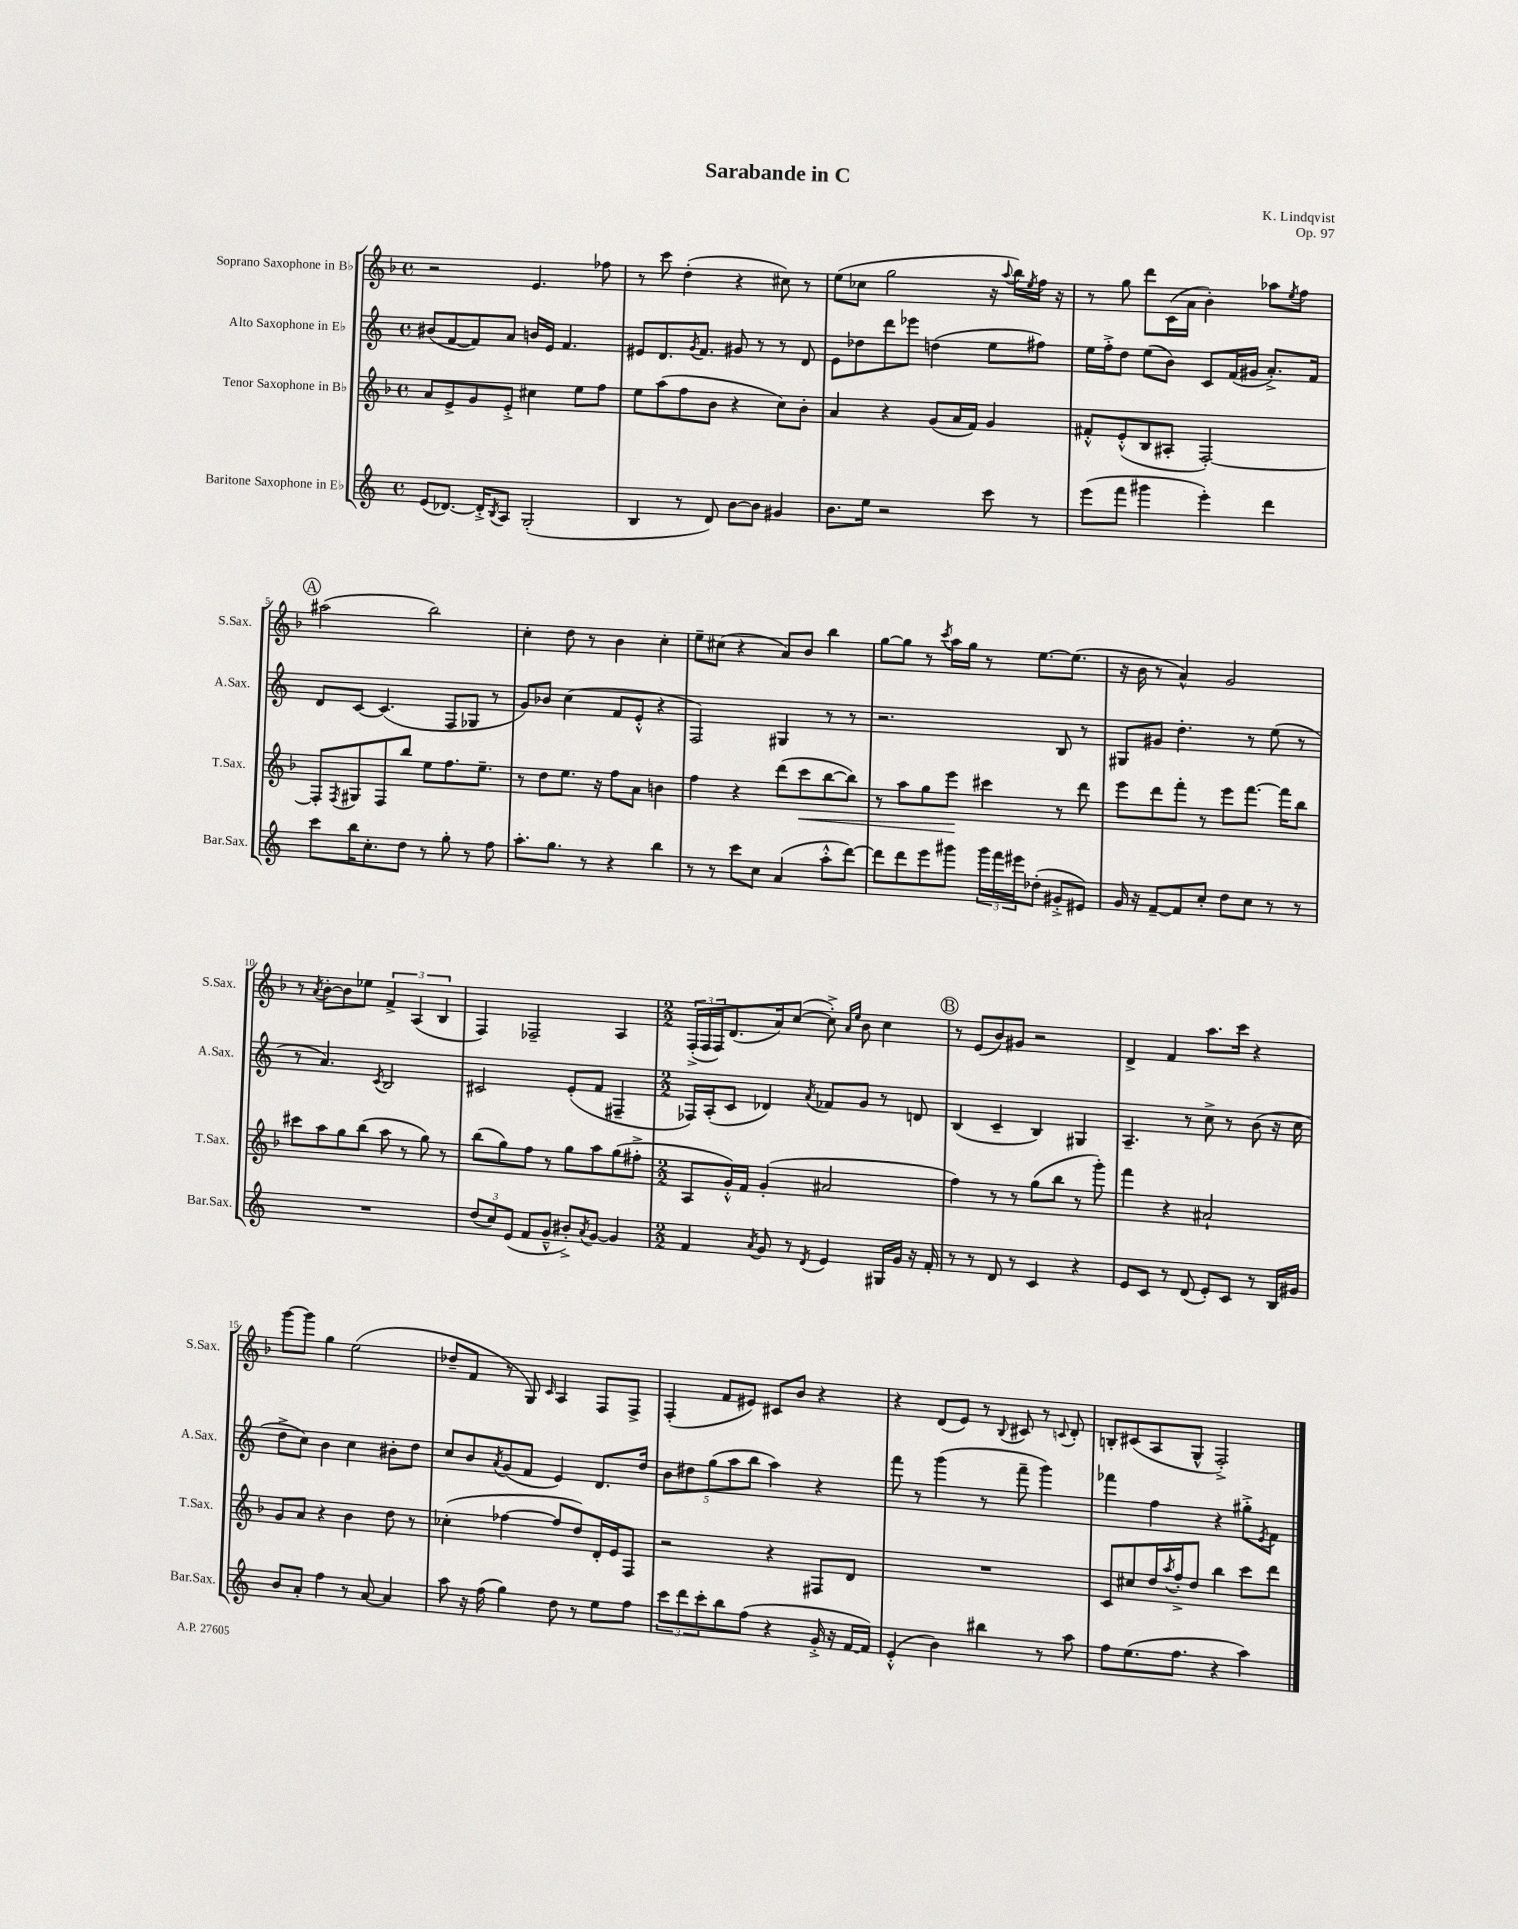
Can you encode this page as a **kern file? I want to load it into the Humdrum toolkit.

**kern	**kern	**kern	**kern
*staff4	*staff3	*staff2	*staff1
*clefG2	*clefG2	*clefG2	*clefG2
*k[]	*k[b-]	*k[]	*k[b-]
*M4/4	*M4/4	*M4/4	*M4/4
*met(c)	*met(c)	*met(c)	*met(c)
(8e	8a	(8b#	2r
[8.d-)	8e^	[8f	.
.	8g	8f])	.
16d-'^]	.	.	.
8qB	.	.	.
8A	8e'^	8a	.
(2G'	4cc#	16b	4.e
.	.	16e	.
.	.	4.f	.
.	8ee	.	.
.	8ff	.	8ff-
=	=	=	=
4B	8ee	8e#	8r
.	(8aa	8.d	8ccc
8r	8ff	.	(4dd'
.	.	8qg	.
.	.	8.f	.
8d)	8b-	.	.
[8b	4r	8g#	4r
8b]	.	8r	.
4g#	8cc)	8r	8cc#)
.	8b-'	8d	8r
=	=	=	=
8.b	4a	8e	(8ee
.	.	8dd-	8cc-
16ee	.	.	.
2r	4r	8ddd	2gg
.	.	8eee-	.
.	(8g	(4dd	.
.	16a	.	.
.	16f)	.	.
8ccc	4g	8ee	16r
.	.	.	8qqaa
.	.	.	16bb-)
.	.	.	8qee
8r	.	8ff#)	16ff
.	.	.	16r
=	=	=	=
(8eee	8f#'^^	16ee	8r
.	.	16ff'^	.
8fff	(8e'^^	8dd	8gg
4ggg#	8B-	(8ee	8ddd
.	8A#'	8b)	(16c
.	.	.	16a
4eee')	[2F')	8c	4b-')
.	.	(16f	.
.	.	16g#	.
4ddd	.	8.a'^)	8aa-
.	.	.	8qee
.	.	.	8ff
.	.	16f	.
=	=	=	=
8ccc	8F']	8d	(2aa#
.	8qF	.	.
16bb	8G#	[8c	.
8.cc'	.	.	.
.	8F	(4.c]	.
8dd	8bb-	.	.
8r	8ee	.	2bb-)
8gg'	8.ff	8F	.
8r	.	8G-	.
.	8.ee~	.	.
8ff	.	8r	.
=	=	=	=
8.aa'	8r	8g)	4cc'
.	8dd	8b-	.
8.gg	.	.	.
.	8.ee	(4cc	8dd
8r	.	.	8r
.	16r	.	.
4r	8ff	8f	4b-
.	8a	8e'^^	.
4bb	4b	4r	4cc'
=	=	=	=
8r	4ff	2F)	8ee~
8r	.	.	(8cc#
8ccc	4r	.	4r
8cc	.	.	.
(4a	(8ddd	4G#	8a)
.	8ccc	.	8b-
8aa'^^	[8bb-	8r	4bb-
[8ddd)	8bb-])	8r	.
=	=	=	=
8ddd]	8r	2.r	[8gg
8ddd	8aa	.	8gg]
8eee	8gg	.	8r
.	.	.	8qccc
8ggg#	8eee	.	16aa
.	.	.	16gg
24ggg#	4ccc#	.	8r
24fff	.	.	.
24eee#	.	.	.
(8dd-'	.	.	[8.ee
8g#'^	8r	8B	.
.	.	.	(8.ee]
8e#)	8ddd	8r	.
=	=	=	=
16g	8eee	8G#	16r
16r	.	.	16b-
[8f~	8ddd	8g#	8r
8f]	8fff'	4.dd'	4a^^)
8cc'	8r	.	.
8dd	8eee	.	2g
8cc	[8.fff	8r	.
8r	.	(8ee	.
.	16fff]	.	.
8r	8bb-	8r	.
=	=	=	=
1r	8ccc#	8r	8r
.	.	.	8qa
.	8aa	4.a)	[8b-'
.	8gg	.	8b-]
.	(8bb-	.	8ee-
.	.	8qc	.
.	8aa	2B	6f^
.	8r	.	.
.	.	.	(6A
.	8gg)	.	.
.	.	.	6B-
.	8r	.	.
=	=	=	=
(12dd	(8bb-	2c#	4F)
12cc)	.	.	.
.	8gg)	.	.
(12e	.	.	.
8f	8ff	.	2F-~
8g~^^	8r	.	.
8b#'^)	8gg	(8e'	.
8qa	.	.	.
[8g	8aa	8f	.
4g]	(8gg	4F#~	4A
.	8ff#'^	.	.
=	=	=	=
*M2/2	*M2/2	*M2/2	*M2/2
4f	8A	16F-)	(24F'^
.	.	.	24F
.	.	(16A'	.
.	.	.	24F)
.	16g'^^)	8c	(8.d
.	16f	.	.
8qa	.	.	.
8g	(4g'	4d-)	.
.	.	.	16a)
8r	.	.	([8cc
8qd	.	8qa	.
4e	2a#	8f-	8cc'^])
.	.	.	16qqa
.	.	.	16qqee
.	.	8g	8b-
16G#	.	8r	4cc
16g	.	.	.
16r	.	8d	.
16f'	.	.	.
=	=	=	=
8r	4ff)	(4B	8r
8r	.	.	(8e
8d	8r	4c~	8b-)
8r	8r	.	8g#
4c	(8gg	4B)	2r
.	8bb-	.	.
4r	8r	4G#	.
.	8ggg')	.	.
=	=	=	=
8e	4fff	4.A~	4d^
8c	.	.	.
8r	4r	.	4f
(8d	.	8r	.
8e')	2a#`	8cc^	8.aa
8c	.	8r	.
.	.	.	16ccc
8r	.	(8b	4r
16B	.	16r	.
16g#	.	16cc	.
=	=	=	=
8b	8g	8dd^	[8ggg
8a'	8a	8cc)	8ggg]
4ff	4r	4b	4gg
8r	4b-	4cc	(2ee
[8a	.	.	.
4a]	8dd	8b#'	.
.	8r	8dd	.
=	=	=	=
8aa	(4cc-'	8cc	8dd-~
16r	.	8b	8f
(16ff	.	.	.
.	.	8qa	.
4gg)	[4ff-	(8g	8r
.	.	8f	8G)
.	.	.	16qqc
8dd	8ff-]	4e)	4A
8r	8dd)	.	.
8ee	16d'	8.d	8F
.	16e	.	.
8ff	8F	.	8F^
.	.	16dd	.
=	=	=	=
12ccc	2r	10b	(4F'
12ddd	.	.	.
.	.	10dd#	.
12ccc'	.	.	.
.	.	(10gg	.
8bb	.	.	8f
.	.	10aa	.
(8ff	.	.	8e#)
.	.	10bb	.
4r	4r	4aa)	8c#
.	.	.	8b-
16g'^	8F#	4r	4r
16r	.	.	.
[16f	8d	.	.
16f])	.	.	.
=	=	=	=
(4e'^^	1r	8fff	4r
.	.	8r	.
4b)	.	(4ggg	(8d
.	.	.	8e)
4bb#	.	8r	8r
.	.	.	8qqB-
.	.	8fff~	8c#
8r	.	4ggg)	8r
.	.	.	8qqc
8aa	.	.	8d'
=	=	=	=
8ff	8c	4fff-	8B'
(8.ee	8cc#	.	(8c#
.	16dd	4ff	8A
.	8qaa	.	.
8.ff	16ff'^	.	.
.	8dd	.	8G^^
4r	4bb-	4r	2F'^)
4aa)	8ccc	8gg#'^	.
.	.	8qe	.
.	8ddd	8f	.
==	==	==	==
*-	*-	*-	*-
